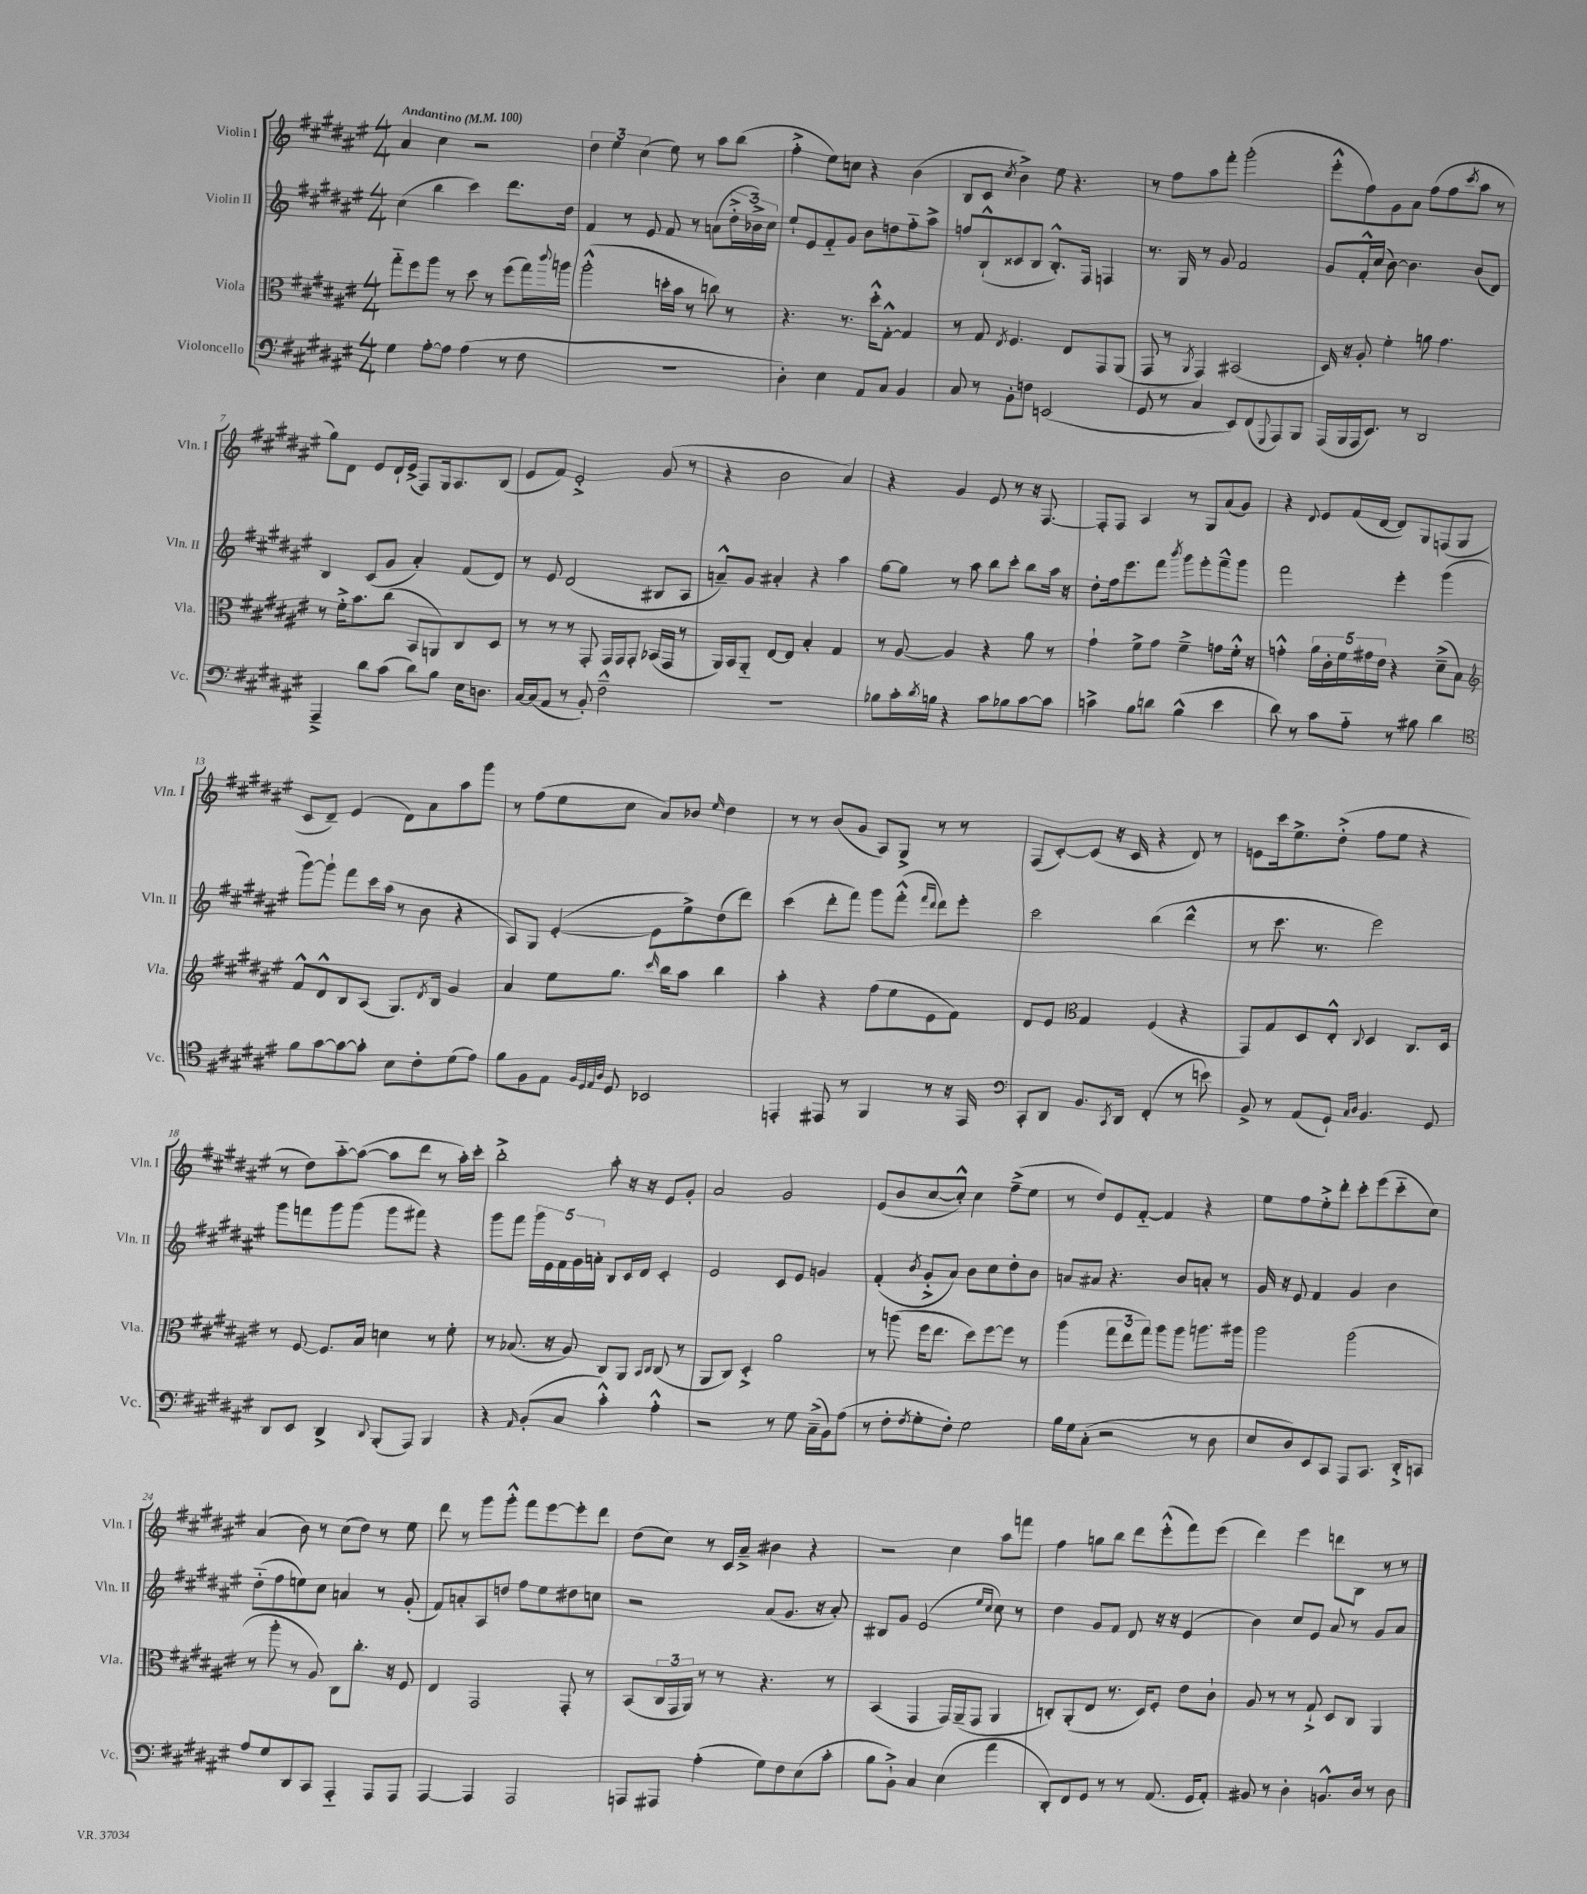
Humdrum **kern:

**kern	**kern	**kern	**kern
*staff4	*staff3	*staff2	*staff1
*clefF4	*clefC3	*clefG2	*clefG2
*k[f#c#g#d#a#e#]	*k[f#c#g#d#a#e#]	*k[f#c#g#d#a#e#]	*k[f#c#g#d#a#e#]
*M4/4	*M4/4	*M4/4	*M4/4
*MM100	*MM100	*MM100	*MM100
4G#	8gg#'~	(4cc#	4a#
.	8ff#	.	.
[8A#'	8aa#	4bb	4cc#
8A#]	8r	.	.
(4A#	8dd#	4ccc#)	2r
.	8r	.	.
8r	(8ff#	8.ddd#	.
8F#	16gg#)	.	.
.	8qqccc#	.	.
.	16aa	16dd#	.
=	=	=	=
1r	(2aa#'^^	4f#	6dd#
.	.	.	6ee#
.	.	8r	.
.	.	.	(6cc#
.	.	8e#	.
.	16dd'	8f#	8ee#)
.	16b	.	.
.	8r	8r	8r
.	8cc)	(8a	8aa#
.	8r	24dd#'^	(8bb
.	.	24b-^)	.
.	.	24cc#	.
=	=	=	=
4D#')	4.r	8ee#`	4ff#'^
.	.	8e#	.
4E#	.	8f#'~	8ee#)
.	8.r	8g#	8cc
8AA#	.	8b	4r
.	16dd#'^^	.	.
8C#	[8G#'^^	8dd	.
4BB	4G#]	8ff#'~	(4b
.	.	8aa#^	.
=	=	=	=
8C#	8r	8ff	8B
8r	8G#	(8B`^^	8c#
.	8qE#	.	8qcc#
8BB'	4.F#	8c##	4b^)
8F	.	8B	.
(2EE	.	8.B'^^)	8ee#
.	8E#	.	4.r
.	.	16F#	.
.	8GG#	4F	.
.	(8AA#	.	.
=	=	=	=
8GG#	8GG#	8.r	8r
8r	8r	.	8ff#
.	.	16G#	.
.	8qAA#	.	.
4C#	4GG#)	8r	8aa#
.	.	8g#	8fff#'
8EE#)	(2BB#	2f#	(2ggg#'
(8FF#	.	.	.
8qqGGG#	.	.	.
8AAA#)	.	.	.
8BBB	.	.	.
=	=	=	=
(16AAA#	16D#)	8g#	8eee#'^^
16BBB	16r	.	.
16AAA#	8A#'	16f#'^^	8ff#)
8.EE#)	.	(16cc#	.
.	4f#'	[8b)	8g#
8r	.	4.b]	8a#
2DD#	8a	.	(8ff#
.	4.g#	.	8ff#
.	.	.	8qccc#
.	.	(8b	8aa#
.	.	8d#)	8r
=	=	=	=
4AAA#~^	8r	4B	8gg#)
.	16f#'^	.	8d#
.	8.b	.	.
8d#	.	(8c#	8e#
(8c#	(8cc#	8g#	16d#`
.	.	.	(16e#^
8d#)	8BB	4a#')	8F#)
8B	8AA)	.	16G#
.	.	.	8.A#
16E#	8C#	(8f#	.
8.D	.	.	.
.	8D#	8d#)	(8B
=	=	=	=
[16C#	8r	8r	8e#
(16C#]	.	.	.
8AA#	8r	8e#	8f#)
8r	8r	(2d#	2e#'^
8BB')	8GG#'	.	.
2F#~^^	16GG#	.	.
.	16GG#	.	.
.	8GG#'	.	.
.	(16BB-	8B#	(8g#
.	16GG#	.	.
.	8r	8A#	8r
=	=	=	=
1r	16AA#)	8a~^^)	4r
.	16BB	.	.
.	8AA#'~	8g#	.
.	[8E#	4a#'	2b
.	8E#]	.	.
.	4B'	4r	.
.	4G#	4aa#	4a#)
=	=	=	=
8B-	8r	[8gg#	4r
16c#'	[8A#	8gg#]	.
8qd#	.	.	.
16B	.	.	.
4r	4A#]	8r	4g#
.	.	8aa#	.
8c#	4r	8bb	8e#
8B-	.	8ccc#'	8r
[8c#	8a#	8bb	16r
.	.	.	[8.F#
8c#]	8r	16aa#	.
.	.	16r	.
=	=	=	=
4c^	4g#`	8dd#'	8F#']
.	.	16ff#	8F#
.	.	8.eee#	.
8B	8f#^	.	4A#
8d	8g#	8fff#	.
.	.	8qbbb	.
(4B^^	4f#~^	8ggg#	8r
.	.	8eee#'	8G#
4e#	8g	8fff#~^^	(8a#
.	16f#'^^	8ggg#	8g#)
.	16r	.	.
=	=	=	=
8d#)	4g'^^	2fff#	4r
8r	.	.	.
.	.	.	8qqd#
8c#	20a#	.	8e#
.	20c#'	.	.
.	20f#	.	.
8A#'~	.	.	(16f#
.	20g#	.	.
.	.	.	[16d#
.	20e#	.	.
8r	4r	4eee#'	8d#])
8B#	.	.	8G#
4d#	(8d#~^	(4ggg#	(8F
.	8B)	.	8G#
=	=	=	=
*clefC4	*clefG2	*	*
8f#	8f#^^	[8ggg#)	8c#
[8g#	8d#^^	8ggg#`]	8d#~)
8g#_	8B	8fff#	(4e#
8g#']	(8A#	16ccc#	.
.	.	(16aa#	.
8B	8.G#)	8r	8d#)
8c#'	.	8b	8a#
.	8qd#	.	.
.	16B	.	.
(8d#	4g#	4r	8aa#
8e#)	.	.	8ggg#
=	=	=	=
8f#	4a#	8A#)	8r
8F#	.	8G#	(8ff#
8E#	8ee#	([4e#'	8ee#
32qqF#	.	.	.
32qqD#	.	.	.
32qqE#	.	.	.
32qqA#	.	.	.
8D#	8.gg#	.	8cc#
2BB-	.	8e#]	8a#)
.	16qqccc#	.	.
.	16bb	.	.
.	8aa#	8ee#^)	8b-
.	.	.	16qqee#
.	4bb	(8dd#	4dd#
.	.	8ddd#)	.
=	=	=	=
4EE'	4aa#'	(4ccc#	8r
.	.	.	8r
8EE#	4r	8ddd#'	(8b
8r	.	8fff#)	8g#
4FF#	(8ff#	8ggg#	8A#)
.	8ee#	(8fff#'^^	8G#^
.	.	16qqfff#	.
.	.	16qqddd#	.
8r	8e#	8ddd#)	8r
16r	8f#)	8eee#'	8r
16EE#	.	.	.
=	=	=	=
*clefF4	*	*	*
8CC#'	8d#	2ccc#	(8F#
8DD#	8e#	.	[8c#')
*	*clefC3	*	*
8.BB	4G#	.	(8c#]
.	.	.	16r
8qCC#	.	.	.
16DD#	.	.	16c#
(4FF#'	(4F#	(4bb	4r
8r	4r	4ddd#^^	8d#)
8e)	.	.	8r
=	=	=	=
8BB^	8GG#)	8r	8e
8r	8G#	8.ccc#	16ccc#
.	.	.	8.ee#^
(8AA#	8D#	.	.
.	.	8.r	.
8GG#`)	8E#'^^	.	(8dd#'^
16qqC#	.	.	.
16qqD#	8qqC#	.	.
4.BB	4D#	2eee#)	8ff#
.	.	.	8ee#
.	8.C#	.	4r
8GG#	.	.	.
.	16D#	.	.
=	=	=	=
8DD#	8r	8ggg#	8r
8EE#	[8F#	8fff	8dd#)
4DD#^	8.F#]	8ggg#	[8aa#'~
.	.	(8ggg#	(8aa#_
.	16B	.	.
8qqDD#	.	.	.
(8BBB'	4d	8ggg#	8aa#]
8AAA#)	.	8fff#)	8ddd#
4BBB	8r	4r	8r
.	8f#'	.	16aa#')
.	.	.	16ccc#'
=	=	=	=
4r	8r	8ggg#	2bb'^
.	(8.B-	8fff#	.
16qqAA#	.	.	.
(8BB'	.	20ggg#	.
.	.	20e#	.
.	16r	.	.
.	.	20f#	.
8C#	8A#)	.	.
.	.	20g#	.
.	.	20a'	.
4c#'^^)	8C#	8B	8aa#'
.	8AA#	16c#	16r
.	.	16d#	16r
.	16qqBB	.	.
.	16qqC#	.	.
4A#'^^	(8C#	4c#'	8e#
.	8r	.	8g#'
=	=	=	=
2r	8AA#	2e#	2a#
.	8C#)	.	.
.	4D#'^	.	.
8r	2a#	8c#	2g#
8G#	.	8e#	.
(16C#~^	.	4g	.
16BB)	.	.	.
(8A#	.	.	.
=	=	=	=
8r	8r	(4f#'	(8e#
8F#'	(8aa	.	8b
8qF#	.	8qb	.
8G#'	16ff#	8g#'^	[8cc#
.	8.ee#	.	.
8F#')	.	8a#)	8cc#'^^])
2G#	8dd#)	8b	4cc#
.	[8ff#	8cc#	.
.	8ff#]	8dd#'	(8ff#~^
.	8r	8b	8ee#
=	=	=	=
16B	(4aa#	8a	8r
16G#	.	.	.
(8C#'	.	8a#	8dd#)
2r	12gg#	4.r	8e#
.	12ee#	.	.
.	.	.	[8f#'~
.	12gg#)	.	.
.	8aa#	.	4f#]
.	8aa#	8b	.
8r	8.aa	8a'	4r
8D#	.	8r	.
.	16aa#	.	.
=	=	=	=
8E#	2aa#	16g#	8ee#
.	.	16r	.
8D#)	.	8e#	8ff#
8EE#	.	4f#	8ee#'^
8CC#	.	.	8ddd#'
8AAA#	(2aa#	4g#	8ccc#'
8.CC#	.	.	(8eee#
.	.	4b	8ccc#'~
16DD#'^	.	.	.
8CC	.	.	8cc#)
=	=	=	=
8A#	8r	(8dd#'~	(4a#
8G#	8aa#'	8ff#	.
8DD#	8r	8ee)	8b)
8CC#	8A#)	8cc#	8r
4AAA#'~	8C#	4a	(8cc#
.	8.cc#'	.	8dd#)
8AAA#	.	8r	8r
.	16r	.	.
8AAA#	8F#	(8g#'	8ee#
=	=	=	=
[4AAA#	4E#	8f#)	8ddd#
.	.	8a'	8r
4AAA#]	2GG#	8A#	8ggg#
.	.	8dd	8ggg#'^^
2AAA#	.	8ff#	8fff#
.	.	8ee#	[8eee#
.	8GG#'	8dd#	8eee#']
.	8r	8cc	8ddd#
=	=	=	=
8AAA	(8BB	2r	(8dd#
8AAA#	24C#	.	8cc#)
.	24GG#	.	.
.	24AA#)	.	.
(4A#'	8r	.	8r
.	8r	.	16c#
.	.	.	16a#~^
8G#)	4.r	(8a#	4b#
8F#	.	8.g#	.
(8E#	.	.	4r
.	.	16r	.
8c#'	8r	8a#')	.
=	=	=	=
8B	(4BB	8B#	2r
8BB`^)	.	8g#	.
4C#	4GG#	(2e#	.
(4E#	16GG#)	.	4cc#
.	(16AA#~	.	.
.	8GG#	.	.
.	.	16qqee#	.
.	.	16qqcc#	.
4a#	4AA#	8cc#)	8aa#
.	.	8r	8fff
=	=	=	=
8DD#')	8C')	4dd#	4ff#
8FF#	(8AA#'	.	.
8GG#	8E#	8g#	8gg
8r	8.r	8f#	8bb
8r	.	8d#	8ddd#
.	16D#)	.	.
(8.AA#	8F#'	16r	(8eee#'^^
.	.	16r	.
.	8e#	(4e#	8fff#)
16GG#	.	.	.
8AA#')	8c#`	.	(8eee#
=	=	=	=
8BB#	8A#	4b)	4ddd#)
8r	8r	.	.
4D#'	8r	8cc#	4eee#
.	8G#`^	8e#	.
8.BB^^	8D#	8a#	8ddd
.	8C#	8r	8B
16D#	.	.	.
8r	4AA#	8g#	8r
8D#	.	8a#	8r
==	==	==	==
*-	*-	*-	*-
